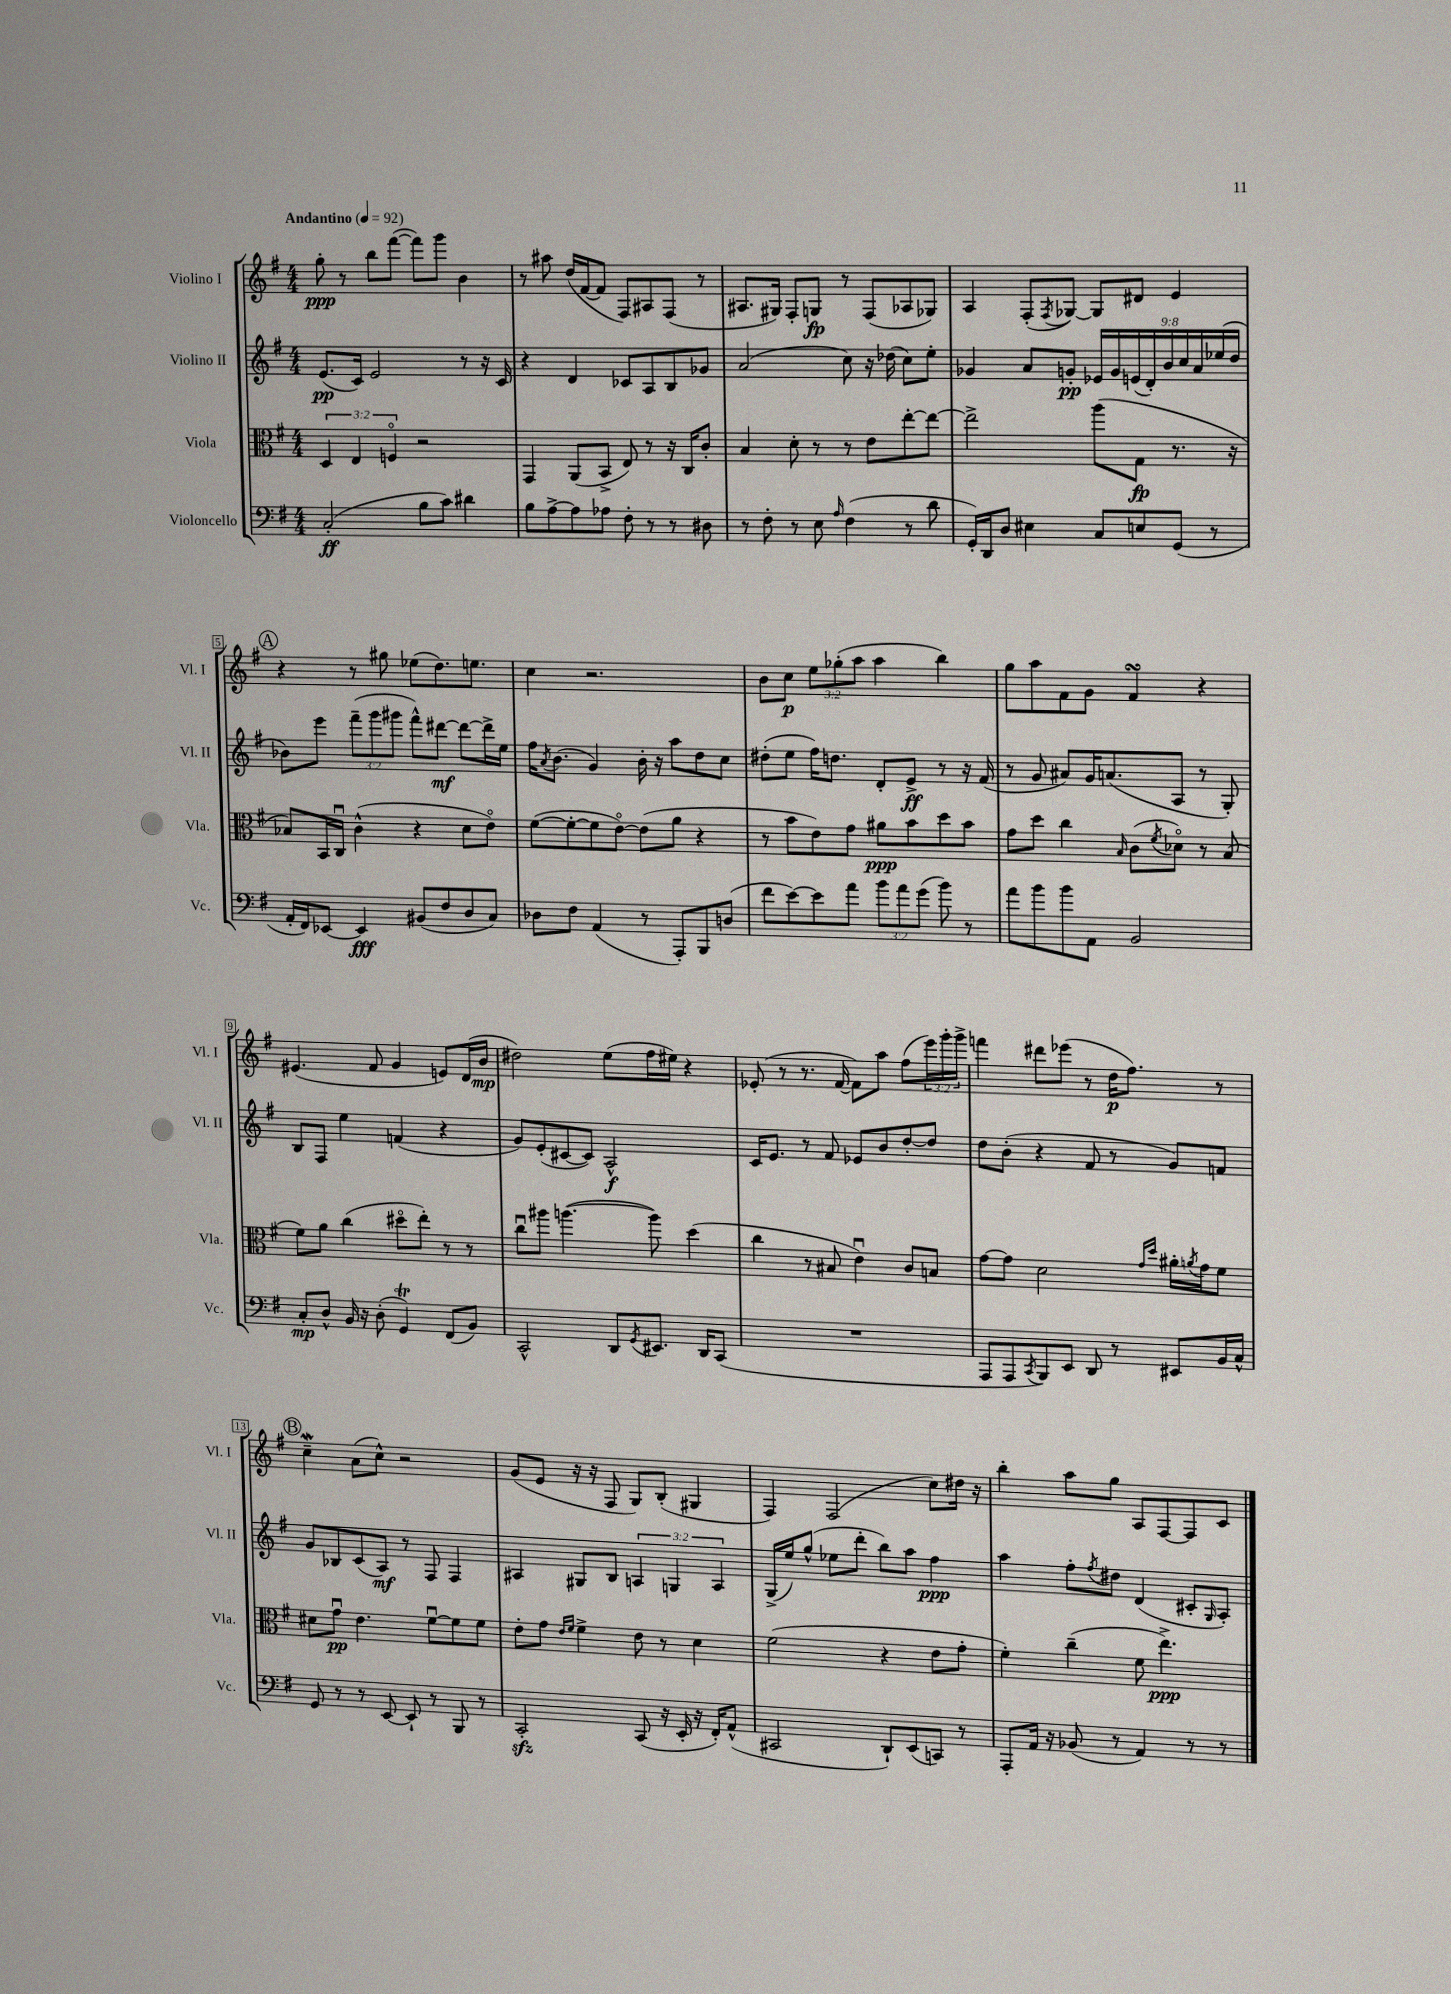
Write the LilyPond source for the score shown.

<<
\new StaffGroup <<
\new Staff = "s0" \with { instrumentName = "Violino I" shortInstrumentName = "Vl. I" } {
    \clef treble \key g \major \numericTimeSignature \time 4/4 \override Staff.TupletNumber.text = #tuplet-number::calc-fraction-text \tempo "Andantino" 4 = 92
    g''8-.\ppp r8 b''8 fis'''8~( fis'''8) g'''8 b'4 |
    r8 ais''8 d''16( fis'16~ fis'8 fis8) ais8 fis8( r8 |
    ais8. gis16) fis8-. g8\fp r8 fis8( aes8 ges8) |
    a4 fis8-.( \acciaccatura { fis8 } ges8~) ges8 dis'8 e'4 |
    \mark \markup { \circle "A" } r4 r8 gis''8 ees''8( d''8.) e''8. |
    c''4 r2. |
    b'8 c''8\p \tuplet 3/2 { e''8 ges''8-.( a''8 } a''4 b''4) |
    g''8 a''8 fis'8 g'8 fis'4\turn r4 |
    eis'4.( fis'8 g'4 e'8) d'16( b'16\mp |
    dis''2) e''8( fis''16 eis''16) r4 |
    ees'8-.( r8 r8. fis'16~ fis'8) a''8 fis''8( \tuplet 3/2 { e'''16) g'''16-. g'''16-> } |
    f'''4 dis'''8 ees'''8( r8 d''16\p fis''8.) r8 |
    \mark \markup { \circle "B" } c''4--\mordent a'8( c''8-^) r2 |
    g'8( e'8 r16 r16 fis8 g8) b8-.( gis4 |
    fis4) fis2( c''8) dis''16 r16 |
    b''4-. a''8 g''8 a8 fis8~ fis8 c'8 \bar "|." |
}
\new Staff = "s1" \with { instrumentName = "Violino II" shortInstrumentName = "Vl. II" } {
    \clef treble \key g \major \numericTimeSignature \time 4/4 \override Staff.TupletNumber.text = #tuplet-number::calc-fraction-text
    e'8.\pp( c'16) e'2 r8 r16 c'16 |
    r4 d'4 ces'8 a8 b8 ges'8 |
    a'2( c''8) r16 des''16( c''8) e''8-. |
    ges'4 a'8 g'8-.\pp \tuplet 9/8 { ees'16 g'16 e'16( d'16-.) b'16 c''16 a'16 ees''16( d''16 } |
    \mark \markup { \circle "A" } bes'8) e'''8 \tuplet 3/2 { fis'''8--( g'''8 gis'''8 } fis'''8-^) dis'''8~\mf dis'''8~ dis'''16-> e''16 |
    fis''16 \acciaccatura { a'8 } b'8.( g'4) b'16-. r16 a''8 d''8 c''8 |
    dis''8-.( e''8 fis''16) d''8. d'8-. e'8->\ff r8 r16 fis'16( |
    r8 g'8 ais'8) g'16 a'8.( a8 r8 g8-.) |
    b8 fis8 e''4 f'4( r4 |
    g'8) e'8-.( cis'8~ cis'8) a2-^\f |
    c'16 e'8. r8 fis'8 ees'8 b'8 d''8~-. d''8 |
    d''8 b'8-.( r4 fis'8 r8 g'8) f'8 |
    \mark \markup { \circle "B" } g'8 bes8 c'8( a8\mf) r8 fis8 fis4 |
    ais4 gis8 b8 \tuplet 3/2 { a4 g4 a4 } |
    g16->( e''16) g''8-^( ees''8 d'''8-. b''8) a''8 fis''4\ppp |
    a''4 fis''8-. \acciaccatura { fis''8 } dis''8 d'4( cis'8-. \grace { g16 } a8-.) \bar "|." |
}
\new Staff = "s2" \with { instrumentName = "Viola" shortInstrumentName = "Vla." } {
    \clef alto \key g \major \numericTimeSignature \time 4/4 \override Staff.TupletNumber.text = #tuplet-number::calc-fraction-text
    \tuplet 3/2 { d4 e4 f4\flageolet } r2 |
    g,4 a,8( b,8-> e8) r8 r16 c16 c'8-. |
    b4 d'8-. r8 r8 e'8 e''8~-. e''8~ |
    e''2-> a''8( g8\fp r8. r16 |
    \mark \markup { \circle "A" } bes8) b,16 c16\downbow c'4-^( r4 d'8 e'8\flageolet) |
    fis'8~( fis'8~-. fis'8 e'8~\flageolet) e'8( a'8 r4 |
    r8 b'8 e'8) g'8 ais'8\ppp b'8 d''8 b'8 |
    g'8 d''8 c''4 \grace { b16 } c'8( \acciaccatura { fis'8 } des'8\flageolet) r8 b8( |
    fis'8) a'8 c''4( dis''8\flageolet e''8-.) r8 r8 |
    c''8\downbow ais''8 a''4.~( a''8) d''4( |
    c''4 r8 bis8 e'4\downbow) c'8 b8 |
    g'8~ g'8 d'2 \grace { g'16 d''16 } ais'16-. \acciaccatura { a'8 } g'16 fis'8 |
    \mark \markup { \circle "B" } dis'8 g'8\downbow\pp e'4. fis'8~\downbow fis'8 fis'8 |
    e'8-. g'8 \grace { e'16 fis'16 } fis'4-> e'8 r8 d'4 |
    fis'2( r4 e'8 g'8-. |
    fis'4-.) c''4--( fis'8 e''4.->\ppp) \bar "|." |
}
\new Staff = "s3" \with { instrumentName = "Violoncello" shortInstrumentName = "Vc." } {
    \clef bass \key g \major \numericTimeSignature \time 4/4 \override Staff.TupletNumber.text = #tuplet-number::calc-fraction-text
    c2-.\ff( b8 c'8) dis'4 |
    b8 a8~-> a8 aes8 fis8-. r8 r8 dis8 |
    r8 fis8-. r8 e8 \grace { a16 } fis4( r8 d'8 |
    g,16-.) d,16 d8 eis4 c8 e8 g,8( r8 |
    \mark \markup { \circle "A" } a,16-. fis,16) ees,8~ ees,4\fff bis,8( fis8 d8 c8) |
    des8 fis8 a,4( r8 a,,8-.) b,,8 d8( |
    fis'8 e'8~) e'8 a'8 \tuplet 3/2 { b'8 a'8 g'8( } b'8) r8 |
    a'8 b'8 b'8 a,8 b,2 |
    c8-.\mp d8-^ b,16 r16 d8-.( g,4\trill) fis,8( b,8) |
    c,2-^ d,8 \acciaccatura { g,8 } eis,8. d,16 c,8( |
    R1 |
    a,,8 a,,8 \acciaccatura { c,8 } b,,8) e,8 d,8 r8 eis,8 b,16 c16-^ |
    \mark \markup { \circle "B" } g,8 r8 r8 e,8~ e,8-! r8 b,,8 r8 |
    c,2-.\sfz c,8( r16 e,16-. r16 fis,16-.) a,8-^( |
    cis,2 d,8-!) e,8( c,8) r8 |
    a,,8-. a,16 r16 bes,8( r8 a,4) r8 r8 \bar "|." |
}
>>
>>
\layout { \context { \Score \override BarNumber.stencil = #(make-stencil-boxer 0.1 0.3 ly:text-interface::print) } }
